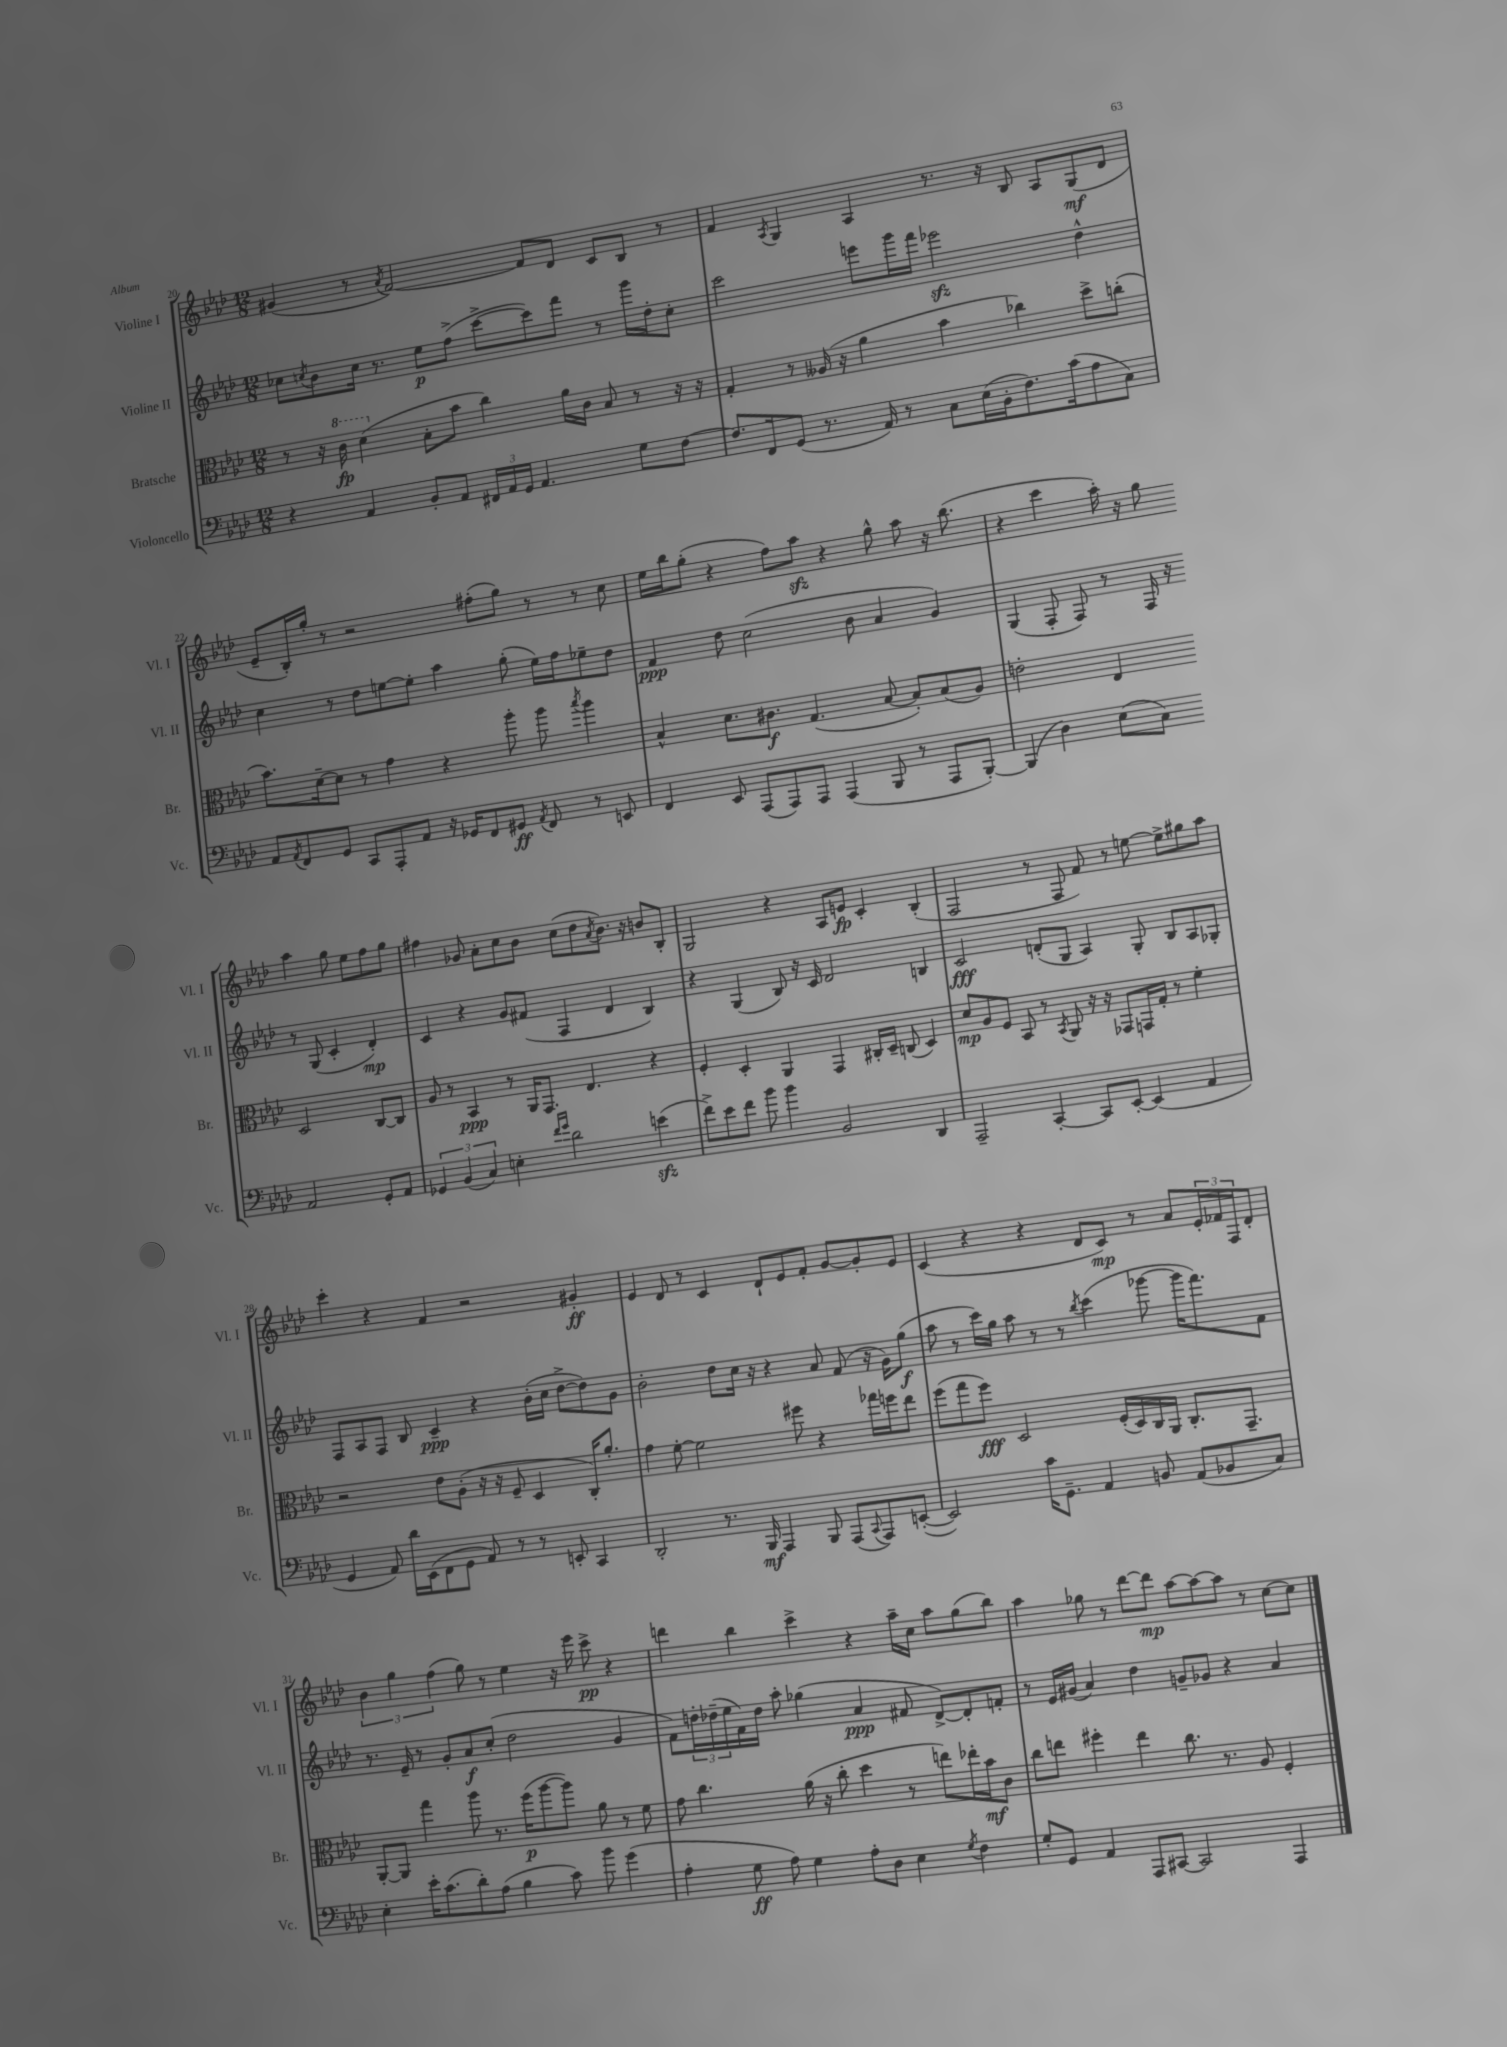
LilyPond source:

<<
\new StaffGroup <<
\new Staff = "s0" \with { instrumentName = "Violine I" shortInstrumentName = "Vl. I" } {
    \clef treble \key aes \major \numericTimeSignature \time 12/8
    gis'4( r8 \acciaccatura { aes'8 } f'2~) f'8 des'8 c'8 bes8 r8 |
    f'4 \acciaccatura { aes8 } g4 aes4 r8. r16 bes8 aes8 g8\mf( des'8 |
    ees'8-- bes16-.) g''16-. r8 r2 fis''8-.( g''8) r8 r8 c''8 |
    ees''16 bes''16 g''8-.( r4 f''8) aes''8\sfz r4 g''8-^ aes''8 r16 bes''8.( |
    r4 c'''4 aes''16-.) r16 g''8 aes''4 g''8 ees''8 f''8 g''8 |
    fis''4 ges'8 aes'8-. c''8 bes'8 c''8( des''8 \acciaccatura { aes'8 } bes'8.) r16 b'8 bes8-. |
    g2 r4 aes8 e'8\fp c'4-. bes4-.( |
    f2 r8 f8 f'8) r8 e''8~ e''8-> gis''8 aes''8 |
    c'''4-. r4 f'4 r2 gis'4-.\ff |
    ees'4 des'8 r8 c'4 des'8-! ees'8 f'8-. g'8~ g'8-. ees'8 |
    c'4( r4 r4 des'8 c'8\mp) r8 aes'8 \tuplet 3/2 { ees'16-. fes'16 f16 } des'8-. |
    \tuplet 3/2 { bes'4 g''4 f''4( } g''8) r8 ees''4 r16 ees'''16 c'''8->\pp r4 |
    d'''4 bes''4 c'''4-> r4 aes''16-- c''16 aes''8 g''8( bes''8) |
    aes''4 ges''8 r8 des'''8~ des'''8\mp aes''8~ aes''8~ aes''8 r8 c''8~ c''8 \bar "|." |
}
\new Staff = "s1" \with { instrumentName = "Violine II" shortInstrumentName = "Vl. II" } {
    \clef treble \key aes \major \numericTimeSignature \time 12/8
    ces''8 \acciaccatura { c''8 } bes'8 c''16 r8. ees''8\p f''8->( c'''8~-> c'''8) f'''8 r8 g'''16 des''16-. c''8-. |
    c'''2 e'''8 g'''16 f'''16 ees'''2\sfz des''4-^ |
    c''4 r8 des''8 e''8~ e''8-. aes''4 g''8-.( e''16) f''16 ees''8-- des''8 |
    f'4\ppp des''8 c''2( bes'8 aes'4 g'4) |
    g4( f8-. f8) r8 f16 r16 r8 g8( c'4-. des'4-.\mp) |
    c'4 r4 g'8 fis'8( f4 des'4 bes4) |
    r4 g4( bes8) r16 c'16 des'2 b4 |
    c'2\fff d'8-.( g8 aes4) g8-. bes8 aes8 ges8-. |
    f8 aes8 f8 bes8 c'4--\ppp r4 bes'16-.( c''16 des''8~-> des''8) g'8 |
    bes'2-. des''8 c''16 r16 r4 aes'8 f'8( r16 g'16) g''8\f( |
    aes''8 r8 c'''16) g''16 aes''8 r8 r8 \acciaccatura { bes''8 } c'''4( ges'''8~ ges'''16 f'''8.) f'8 |
    r8. ees'16-- r8 g'8-. aes'8\f c''8-.( des''2 g'4 |
    f'8) \tuplet 3/2 { d''16-. des''16--( ees''16 } f'16) des''16 aes''8-. ges''4( aes'4\ppp fis'8 des'8~->) des'8-. f'8-. |
    r8 ees'16 gis'16( aes'4) des''4 g'8-- ges'8 r4 aes'4 \bar "|." |
}
\new Staff = "s2" \with { instrumentName = "Bratsche" shortInstrumentName = "Br." } {
    \clef alto \key aes \major \numericTimeSignature \time 12/8
    r8 r16 \ottava #1 c''16\fp des''4( \ottava #0 bes8-. bes'8 c''4) aes'16 c'16 bes8 r8 r16 r16 |
    g4-. r8 aeses16( r16 aes'4 bes'4 ces''4) des''8-> c''8-.( |
    bes'8.) des'16~-- des'8 r8 g'4 r4 aes''8-. aes''8 \acciaccatura { bes''8 } aes''4 |
    bes4-^ des'8. cis'8.\f g4.( bes8~ bes8-.) bes8( aes8) |
    e'2-. ees4 des2 c8~ c8 |
    aes8 r8 bes,4\ppp r8 aes,16 g,8. ees4. r4 |
    f4-. des4-. aes,4 g,4 cis16-. des16-- c8( des4) |
    des'8\mp aes8 f8 bes,8 r8 \acciaccatura { bes,8 } aes,8 r16 r16 ges,8 g,16 g16-. r8 f'4-. |
    r2 ees'8 aes8-.( r16 r16 f8-- des4 c16-.) aes'8.-. |
    g'4 f'8~-. f'2 fis''8 r4 ges''16 f''16 ees''8 |
    f''8( g''8 f''8\fff) des2 f16-.( des16) c16 aes,16 c8.-. g,8.-- |
    aes,8~-. aes,8 g''4 aes''8 r8. f''16\p( aes''8~ aes''8) aes'8 r8 f'8 |
    g'8 c''4. aes'16( r16 c''8-. des''4 r8 e''8) ees''16-. bes'16\mf c'8 |
    c''8 e''8 fis''4-. e''4 c''8. r8. aes8 f4-. \bar "|." |
}
\new Staff = "s3" \with { instrumentName = "Violoncello" shortInstrumentName = "Vc." } {
    \clef bass \key aes \major \numericTimeSignature \time 12/8
    r4 aes,4 bes,8-. aes,8 \tuplet 3/2 { fis,16 aes,16 g,16 } aes,4. g8 f8~ |
    f8. f,16 g,8( r8. aes,16) r8 c8 ees16( bes,16-. f8.) c'16( aes8 c8) |
    aes,8 \acciaccatura { aes,8 } f,8 g,8 c,8 aes,,8-. aes,8 r16 ges,16 f,8 gis,8\ff \acciaccatura { aes,8 } f,8 r8 e,8 |
    f,4 ees,8 aes,,8( aes,,8) aes,,8 aes,,4( bes,,8 r8 aes,,8 bes,,8~-.) |
    bes,,4( des4) ees8( c8) aes,2 g,8-. aes,8 |
    \tuplet 3/2 { ges,4 bes,4( c4) } e4-. \grace { f'16 g'16 } des'2 e'4\sfz( |
    f'8->) ees'8 f'8 bes'8 bes'4 bes,2 des,4 |
    aes,,2-- c,4~-. c,8 ees,8~-. ees,4( aes,4 |
    g,4 aes,8) des'16 ees,16( f,8 g,8 aes,8) r8 r8 e,8-. c,4 |
    des,2-. r8. bes,,16\mf aes,,4 bes,,8 aes,,8( \appoggiatura { c,8 } aes,,8) e,8~-.( |
    e,2) c'16 g,8.-- aes,4 b,8 aes,8( bes,8 c8) |
    ees4-. ees'16-. c'8.( des'8-.) aes8( bes4 c'8) bes'8 g'4( |
    aes4-. g8\ff aes8) g4 aes8-. des8 ees4 \acciaccatura { g8 } f4 |
    g8-. g,8 aes,4 aes,,8 cis,8~ cis,2 aes,,4 \bar "|." |
}
>>
>>
\layout { \context { \Score currentBarNumber = #20 } }
